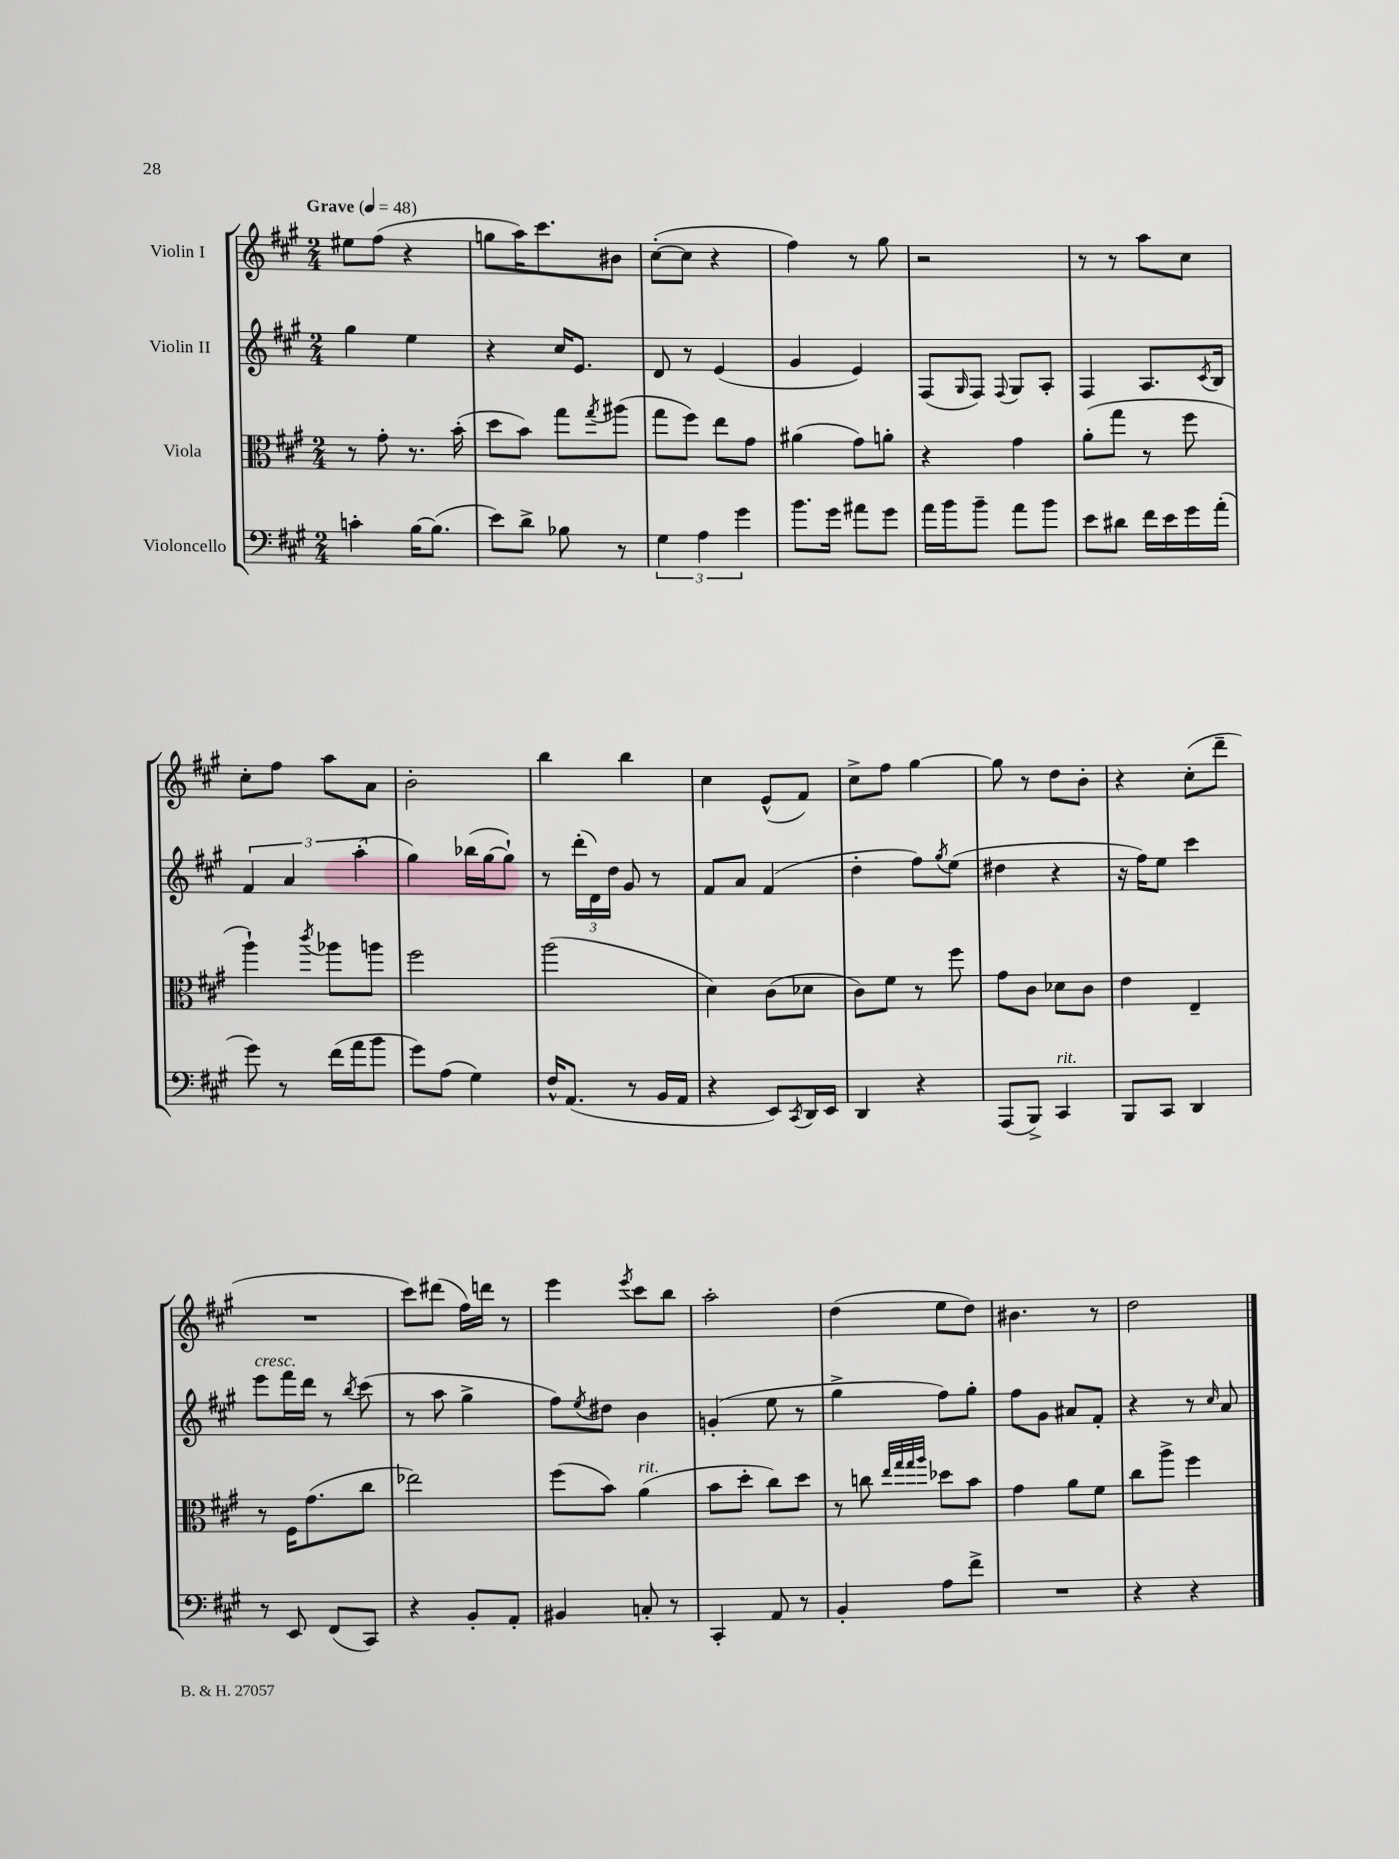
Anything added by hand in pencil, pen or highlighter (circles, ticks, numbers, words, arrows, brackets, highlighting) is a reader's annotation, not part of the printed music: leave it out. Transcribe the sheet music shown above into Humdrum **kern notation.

**kern	**kern	**kern	**kern
*staff4	*staff3	*staff2	*staff1
*clefF4	*clefC3	*clefG2	*clefG2
*k[f#c#g#]	*k[f#c#g#]	*k[f#c#g#]	*k[f#c#g#]
*M2/4	*M2/4	*M2/4	*M2/4
*MM48	*MM48	*MM48	*MM48
4c'\	8r	4gg#\	8ee#\L
.	8g#'\	.	(8ff#\J
[16B\LK	8.r	4ee\	4r
(8.B\]J	.	.	.
.	(16b'\	.	.
=	=	=	=
8e\L)	8dd\L	4r	8gg\L
8d^\J	8b\J)	.	16aa\K)
.	.	.	8.ccc#\
8B-\	8gg#\L	16cc#/LK	.
.	.	8.e/J	.
.	8qgg#/	.	.
8r	(8aa#\J	.	8b#\J
=	=	=	=
6G#\	8gg#\L	8d/	([8cc#'\L
.	8ff#\J)	8r	8cc#\]J
6A\	.	.	.
.	8ee\L	(4e/	4r
6g#\	.	.	.
.	8g#\J	.	.
=	=	=	=
8.b\L	(4a#\	4g#/	4ff#\)
16g#\Jk	.	.	.
8a#\L	8g#\L)	4e/)	8r
8g#\J	8a'\J	.	8gg#\
=	=	=	=
16a\LL	4r	(8F#/L	2r
16b\J	.	.	.
.	.	16qqG#/	.
8b~\J	.	8F#/J)	.
.	.	8qqF#/	.
8a\L	4g#\	8G#/L	.
8b\J	.	8A'/J	.
=	=	=	=
8e\L	(8a'\L	4F#/	8r
8d#\J	8gg#\J	.	8r
16f#\LL	8r	8.A/L	8aa\L
16e\	.	.	.
16g#\	8ff#\	.	8cc#\J
.	.	8qc#/	.
(16a'\JJ	.	16B/Jk	.
=	=	=	=
8g#\)	4aa`\)	6f#/	8cc#'\L
8r	.	.	8ff#\J
.	.	6a/	.
.	8qccc#/	.	.
(16f#\LL	8aa-\L	.	8aa\L
16a\J	.	.	.
.	.	(6aa'\	.
8b\J	8aa\J	.	8a\J
=	=	=	=
8g#\L)	2ff#\	4gg#\)	2b'\
(8A\J	.	.	.
4G#\)	.	(16bb-\LL	.
.	.	[16gg#\J	.
.	.	8gg#`\]J)	.
=	=	=	=
16F#^^/LK	(2aa\	8r	4bb\
(8.AA/J	.	.	.
.	.	(24ddd'\LL	.
.	.	24d\)	.
.	.	24dd\JJ	.
8r	.	8g#/	4bb\
16BB/LL	.	8r	.
16AA/JJ	.	.	.
=	=	=	=
4r	4d\)	8f#/L	4cc#\
.	.	8a/J	.
8EE/L)	(8c#\L	(4f#/	(8e^^/L
8qCC#/	.	.	.
16DD/L	8d-\J	.	8f#/J)
16EE/JJ	.	.	.
=	=	=	=
4DD/	8c#\L)	4dd'\	8cc#^\L
.	8f#\J	.	8ff#\J
4r	8r	8ff#\L)	[4gg#\
.	.	8qgg#/	.
.	8ff#\	(8ee\J	.
=	=	=	=
(8AAA/L	8g#\L	4dd#\	8gg#\]
8BBB^/J)	8c#\J	.	8r
4CC#/	8d-\L	4r	8dd\L
.	8c#\J	.	8b'\J
=	=	=	=
8BBB/L	4e\	16r	4r
.	.	16ff#\LK)	.
8CC#/J	.	8ee\J	.
4DD/	4E~/	4ccc#\	(8cc#'\L
.	.	.	8ddd~\J
=	=	=	=
8r	8r	8eee\L	2r
8EE/	16F#\LK	16fff#\L	.
.	(8.g#\	16ddd\JJ	.
(8FF#/L	.	8r	.
.	.	8qbb/	.
8CC#/J)	8cc#\J	(8ccc#\	.
=	=	=	=
4r	2ee-\)	8r	8ccc#\L)
.	.	8aa\	(8ddd#\J
8BB'/L	.	4gg#^\	16ff#\LL)
.	.	.	16ddd\JJ
8AA'/J	.	.	8r
=	=	=	=
4BB#/	(8ff#\L	8ff#\L)	4eee\
.	.	8qee/	.
.	8b\J)	8dd#\J	.
.	.	.	8qeee/
8C'/	(4a\	4b\	8ccc#\L
8r	.	.	8bb\J
=	=	=	=
4CC#'/	8b\L	(4g'/	2aa'\
.	8dd'\J	.	.
8AA/	8cc#\L)	8ee\	.
8r	8dd\J	8r	.
=	=	=	=
4BB'/	8r	4gg#^\	(4dd\
.	8cc\	.	.
.	32qqee/LLL	.	.
.	32qqgg#/	.	.
.	32qqgg#/	.	.
.	32qqaa/JJJ	.	.
8A\L	8dd-\L	8ff#\L)	8ee\L
8f#^\J	8b\J	8gg#'\J	8dd\J)
=	=	=	=
2r	4g#\	8ff#\L	4.b#\
.	.	8g#\J	.
.	8a\L	8a#/L	.
.	8f#\J	8f#'/J	8r
=	=	=	=
4r	8cc#\L	4r	2dd\
.	8aa^\J	.	.
4r	4ff#\	8r	.
.	.	16qqcc#/	.
.	.	8a/	.
==	==	==	==
*-	*-	*-	*-
